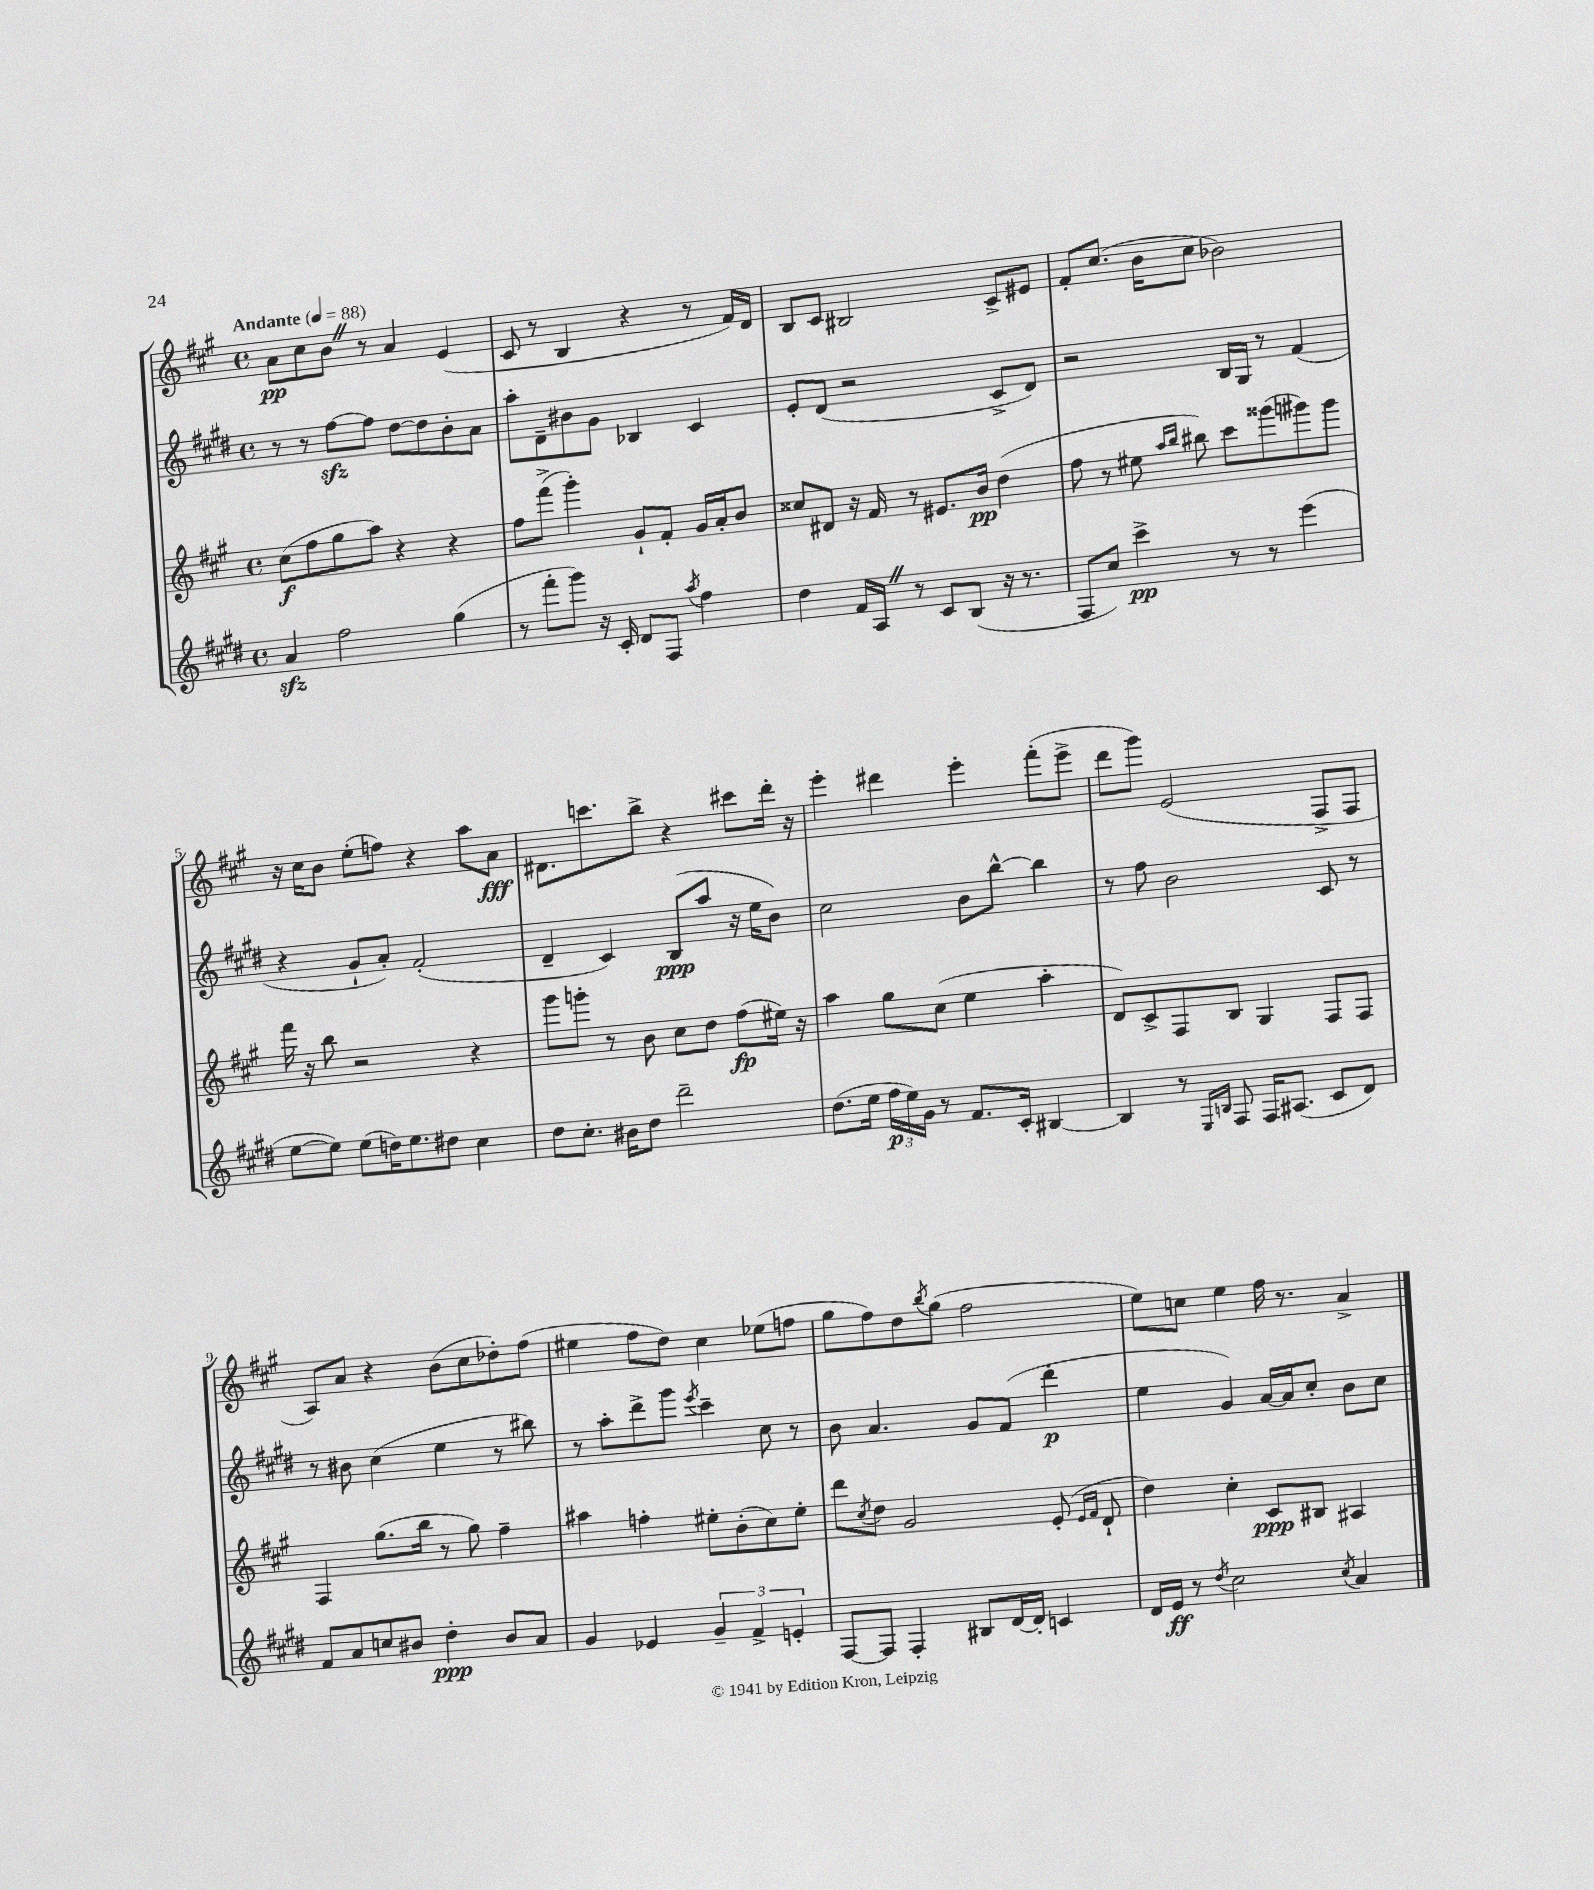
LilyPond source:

<<
\new StaffGroup <<
\new Staff = "s0" {
    \clef treble \key a \major \defaultTimeSignature \time 4/4 \tempo "Andante" 4 = 88
    a'8\pp cis''8 b'8 \once \override BreathingSign.text = \markup { \musicglyph "scripts.caesura.straight" } \breathe r8 a'4 e'4( |
    cis'8 r8 b4 r4 r8 fis'16) d'16 |
    b8 cis'8 bis2 cis'8-> eis'8 |
    fis'8-. cis''8.( b'16 cis''8 bes'2) |
    r16 cis''16 b'8 e''8-.( f''8) r4 a''8 a'8\fff |
    dis'8. c'''8. b''8-> r4 cis'''8 d'''16-. r16 |
    e'''4-. dis'''4 e'''4-. fis'''8-.( e'''8-> |
    d'''8 gis'''8) e'2( fis8-> fis8 |
    a8) a'8 r4 b'8( cis''8 des''8-.) fis''8( |
    eis''4 fis''8 d''8) cis''4 ees''8( f''8 |
    gis''8 fis''8) d''8 \acciaccatura { b''8 } gis''8( fis''2 |
    e''8) c''8 e''4 fis''16 r8. a'4-> \bar "|." |
}
\new Staff = "s1" {
    \clef treble \key e \major \defaultTimeSignature \time 4/4
    r8 r8 fis''8~\sfz fis''8 dis''8~ dis''8 b'8-. a'8 |
    a''8-. dis'8-- bis'8 gis'8 bes4 cis'4 |
    e'8-. dis'8( r2 cis'8-> dis'8) |
    r2 b16 gis16 r8 fis'4( |
    r4 gis'8-! a'8-.) fis'2-.( |
    dis'4-- cis'4) b8\ppp( a''8 r16 e''16 b'8) |
    cis''2 b'8 b''8~-^ b''4 |
    r8 fis''8 b'2 cis'8 r8 |
    r8 bis'8 cis''4( e''4 r8 bis''8) |
    r8 a''8-. dis'''8-> gis'''8 \acciaccatura { e'''8 } cis'''4-- cis''8 r8 |
    b'8 a'4. gis'8 fis'8( dis'''4-.\p |
    e''4 gis'4) a'16~ a'16 cis''8-. b'8 cis''8 \bar "|." |
}
\new Staff = "s2" {
    \clef treble \key a \major \defaultTimeSignature \time 4/4
    cis''8\f( fis''8 gis''8 a''8) r4 r4 |
    fis''8 fis'''8->( gis'''4-.) gis'8-! fis'8-. gis'16 a'16-. b'8 |
    cisis''8 dis'8 r16 fis'16 r8 eis'8. b'16\pp d''4( |
    fis''8 r8 eis''8 \grace { a''16 b''16 } bis''8) cis'''8 gisis'''8( gis'''8) gis'''8 |
    fis'''16 r16 b''8 r2 r4 |
    gis'''8 g'''8-. r8 b'8 cis''8 d''8 fis''8\fp( eis''16) r16 |
    a''4 gis''8 cis''8( e''4 a''4-. |
    d'8) cis'8-> fis8 b8 gis4 fis8 fis8 |
    fis4 gis''8.( b''16 r8 gis''8) fis''4-- |
    ais''4 f''4-. eis''8-. b'8-.( cis''8) eis''8-. |
    d'''8 \acciaccatura { cis''8 } d''8 gis'2 e'8-.( \grace { e'16 fis'16 } d'8-! |
    d''4) cis''4-. cis'8\ppp bis8 ais4 \bar "|." |
}
\new Staff = "s3" {
    \clef treble \key e \major \defaultTimeSignature \time 4/4
    a'4\sfz fis''2 gis''4( |
    r8 fis'''8-. gis'''8) r16 cis'16-. dis'8 fis8 \acciaccatura { a''8 } fis''4 |
    dis''4 fis'16 a16 \once \override BreathingSign.text = \markup { \musicglyph "scripts.caesura.straight" } \breathe r8 cis'8 b8( r16 r8. |
    fis8 cis''8) cis'''4->\pp r8 r8 e'''4( |
    e''8~ e''8) e''8( d''16) e''8. dis''8 cis''4 |
    dis''8 cis''8.-. bis'16 dis''8 dis'''2-- |
    dis''8.( e''16 \tuplet 3/2 { fis''16\p e''16) gis'16 } r8 fis'8. cis'16-. bis4~ |
    bis4 r8 \grace { e16 b16 } fis8 fis16 ais8.( cis'8 dis'8) |
    fis'8 a'8 c''8 bis'8 dis''4-.\ppp bis'8 a'8 |
    gis'4 ees'4 \tuplet 3/2 { gis'4-- fis'4-> e'4-. } |
    fis8~ fis8 fis4-. bis8 dis'16~ dis'16-. c'4 |
    dis'16 e'16\ff r8 \acciaccatura { dis''8 } cis''2 \acciaccatura { cis''8 } a'4 \bar "|." |
}
>>
>>
